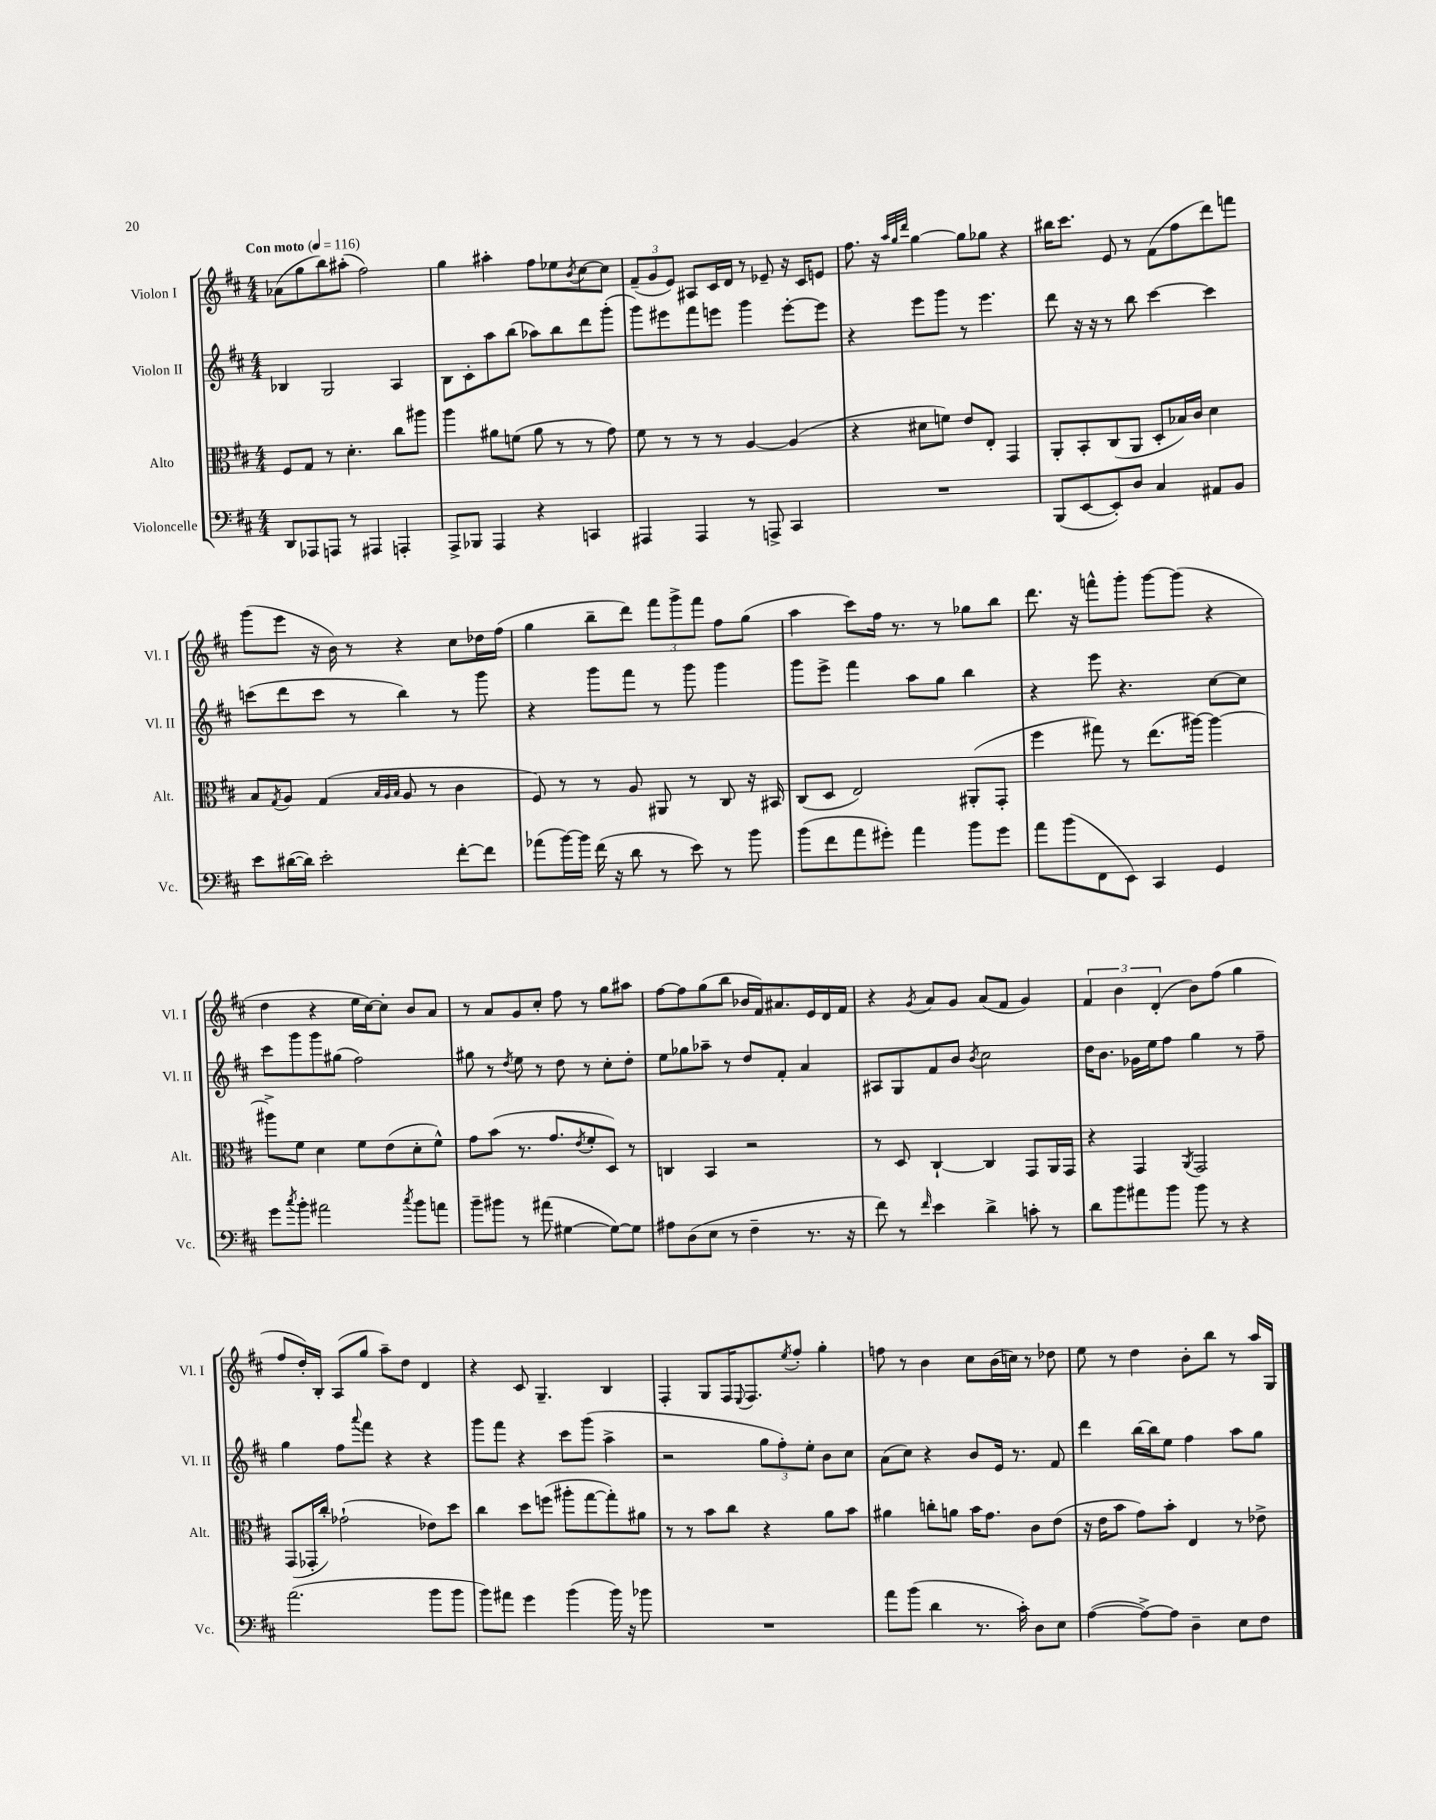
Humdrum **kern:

**kern	**kern	**kern	**kern
*staff4	*staff3	*staff2	*staff1
*clefF4	*clefC3	*clefG2	*clefG2
*k[f#c#]	*k[f#c#]	*k[f#c#]	*k[f#c#]
*M4/4	*M4/4	*M4/4	*M4/4
*MM116	*MM116	*MM116	*MM116
8DD/L	8F#/L	4B-/	(8a-\L
8AAA-/	8G/J	.	8gg\
8AAA/J	8r	2G/	8bb\)
8r	4.d'\	.	(8aa#'\J
4AAA#/	.	.	2ff#\)
4AAA'/	8cc#\L	4A/	.
.	8aa#\J	.	.
=	=	=	=
8AAA^/L	4aa\	8B\L	4gg\
8BBB-/J	.	8c#'\	.
4AAA/	8a#\L	8aa\	4aa#'\
.	(8f\J	(8bb\J	.
4r	8a#\	8aa-\L)	8ff#\L
.	8r	8bb\	8ee-\
.	.	.	8qb/
4CC/	8r	8ddd\	[8cc#\
.	8g\)	(8ggg'\J	8cc#\]J
=	=	=	=
4AAA#/	8f#\	8ggg\L)	(12f#~/L
.	.	.	12g/
.	8r	8eee#\	.
.	.	.	12e/J)
4AAA#/	8r	8fff#\	8A#/L
.	8r	8eee\J	16c#/L
.	.	.	16d/JJ
8r	[4A/	4ggg\	8r
8AAA^/	.	.	8e-~/
4CC#/	(4A/]	[8eee'\L	16r
.	.	.	16c#/LK
.	.	8eee\]J	8e/J
=	=	=	=
1r	4r	4r	8.ff#\
.	.	.	16r
.	.	.	32qqaa/LLL
.	.	.	32qqgg/
.	.	.	32qqddd/JJJ
.	8d#\L	8eee\L	[4gg\
.	8f\J)	8ggg\J	.
.	8e/L	8r	8gg\]L
.	8E'/J	4.eee\	8gg-\J
.	4GG/	.	4r
=	=	=	=
(8BBB/L	8AA'/L	8ddd\	16bb#\LK
.	.	.	8.ccc#\J
[8EE/	8BB'/	16r	.
.	.	16r	.
8EE'/])	(8C#/	8r	8e/
8D/J	8AA/J	8bb\	8r
4C#/	8D'/L	[4ccc#\	(8f#\L
.	16B-/L)	.	8ff#\
.	16c#/JJ	.	.
8AA#/L	4d\	4ccc#\]	8ddd\)
8BB/J	.	.	8fff\J
=	=	=	=
8e\L	8B/L	(8ccc\L	(8ggg\L
.	8qG/	.	.
([16d#\L	8A/J	8ddd\	8eee\J
16d#\]JJ)	.	.	.
2e'\	(4G/	8ccc\J	16r
.	.	.	16b\)
.	.	8r	8r
.	32qqB/LLL	.	.
.	32qqA/	.	.
.	32qqB/JJJ	.	.
.	8A/	4bb\)	4r
.	8r	.	.
[8f#'\L	4c#\	8r	8cc#\L
8f#\]J	.	8ggg\	16dd-\L
.	.	.	(16ff#\JJ
=	=	=	=
(8a-\L	8F#/)	4r	4gg\
[16b\L)	8r	.	.
16b\]JJ	.	.	.
(16f#\	8r	8ggg\L	8bb~\L
16r	.	.	.
8d\	8A/	8fff#\J	8ddd\J)
8r	8AA#/	8r	12fff#\L
.	.	.	12ggg^\
8e\)	8r	8ggg\	.
.	.	.	12fff#\J
8r	8C#/	4ggg\	8ff#\L
8b\	16r	.	(8gg\J
.	16BB#/	.	.
=	=	=	=
(8b\L	(8C#/L	8ggg\L	4aa\
8f#\	8D/J	8eee^\J	.
8a\	2E/)	4fff#\	8ccc#\L)
8g#'\J)	.	.	16ff#\Jk
.	.	.	8.r
4a\	.	8aa\L	.
.	.	8gg\J	8r
8b\L	(8AA#'/L	4bb\	8gg-\L
8g#\J	8GG'/J	.	8bb\J
=	=	=	=
8a\L	4ff#\	4r	8.ddd\
(8b\	.	.	.
.	.	.	16r
8FF#\	8gg#\)	8eee\	8fff^^\L
8EE\J)	8r	4.r	8ggg'\J
4CC#/	(8.ee\L	.	[8ggg\L
.	.	.	(8ggg\]J
.	[16aa#\Jk)	.	.
4GG/	4aa#\_	[8cc#\L	4r
.	.	8cc#\]J	.
=	=	=	=
8g\L	8aa#^\]L	8ccc#\L	4dd\
8qcc#/	.	.	.
8b'\J	8f#\J	8ggg\	.
2a#\	4d\	8ggg\	4r
.	.	(8gg#\J	.
.	8f#\L	2ff#\)	16ee\LL
.	.	.	[16cc#\J)
.	(8e\	.	8cc#'\]J
8qcc#/	.	.	.
8b\L	8d'\	.	8b/L
8a\J	8f#^^\J)	.	8a/J
=	=	=	=
8b~\L	8g\L	8gg#\	8r
8b#\J	(8b\J	8r	8a/L
.	.	8qdd/	.
8r	8.r	8ee\	8g/
(8a#\	.	8r	8cc#'/J
.	8.g/L	.	.
[4G#\	.	8dd\	8ff#\
.	8qe/	.	.
.	8f#'/	8r	8r
8G#\_L)	8D/J)	8cc#'\L	8gg\L
8G#\]J	8r	8dd'\J	8aa#\J
=	=	=	=
8A#\L	4C/	8ee\L	[8ff#\L
(8D\	.	8gg-\	8ff#\]
8E\J	4BB/	8aa-~\J	(8gg\
8r	.	8r	8bb\J
4F#~\	2r	8dd/L	16b-/LL
.	.	.	16f#/J)
.	.	8f#'/J	8.a#/
8.r	.	4a/	.
.	.	.	16e/L
.	.	.	16d/
16r	.	.	16f#/JJ
=	=	=	=
8f#\)	8r	8A#/L	4r
8r	8D/	8G/	.
16qqf#/	.	.	8qg/
4e\	[4C#`/	8f#/	8a/L
.	.	8b/J	8g/J
.	.	8qb/	.
4d^\	4C#/]	2cc#\	(8a/L
.	.	.	8f#/J
8c'\	8GG/L	.	4g/)
8r	16AA/L	.	.
.	16GG/JJ	.	.
=	=	=	=
8d\L	4r	16dd\LK	6f#/
.	.	8.b\J	.
8b\	.	.	.
.	.	.	6b\
8a#\	4GG/	16g-\LL	.
.	.	16ee\J	.
.	.	.	(6d'/
8b\J	.	8ff#\J	.
.	8qAA/	.	.
8b\	2GG/	4gg\	8b\L)
8r	.	.	(8ff#\J
4r	.	8r	4gg\
.	.	8ff#~\	.
=	=	=	=
(2.a\	(8GG/L	4gg\	8ff#/L
.	16GG-'/L	.	16dd'/L)
.	16cc#'/JJ)	.	16B'/JJ
.	(2g-`\	8ff#\L	(8A/L
.	.	8qqaaa/	.
.	.	8fff#\J	8gg/J
.	.	4r	8aa~\L)
.	.	.	8dd\J
8b\L	8e-\L)	4r	4d/
8b\J	8dd\J	.	.
=	=	=	=
8b\L)	4cc#\	8ggg\L	4r
8a#\J	.	8fff#\J	.
4g\	8dd\L	4r	8c#/
.	(8ff\J	.	4.G~/
(4b\	8aa#'\L	8ccc#\L	.
.	[8gg\	(8ggg\J	.
16b\)	8gg'\])	4aa^\	4B/
16r	.	.	.
8b-\	8a#\J	.	.
=	=	=	=
1r	8r	2r	4F#'/
.	8r	.	.
.	8b\L	.	8G/L
.	8cc#\J	.	16F#/K
.	.	.	8qqE/
.	.	.	8.F#/
.	4r	12gg\L	.
.	.	12ff#'\)	.
.	.	.	8qee/
.	.	.	8ff#'/J
.	.	12ee'\J	.
.	8a\L	8b\L	4gg'\
.	8b\J	8cc#\J	.
=	=	=	=
8a\L	4a#\	(8a\L	8ff\
(8b\J	.	8cc#\J)	8r
4d\	8cc'\L	4r	4b\
.	8a\J	.	.
8.r	16b\LK	8b/L	8cc#\L
.	8.g\J	.	.
.	.	16e/Jk	(16b\L
16c#'\)	.	8.r	16cc\JJ)
8D\L	8c#\L	.	8r
8E\J	(8e\J	8f#/	8dd-\
=	=	=	=
([4A\	16r	4ddd\	8ee\
.	16e\LK	.	.
.	8b\J	.	8r
8A^\_L)	8g\L)	[16bb\LL	4dd\
.	.	16bb\]J	.
8A\]J	8b'\J	8ee\J	.
4D~\	4E/	4ff#\	8b'\L
.	.	.	8bb\J
8E\L	8r	8aa\L	8r
8F#\J	8e-^\	8gg\J	16aa/LL
.	.	.	16G/JJ
==	==	==	==
*-	*-	*-	*-
